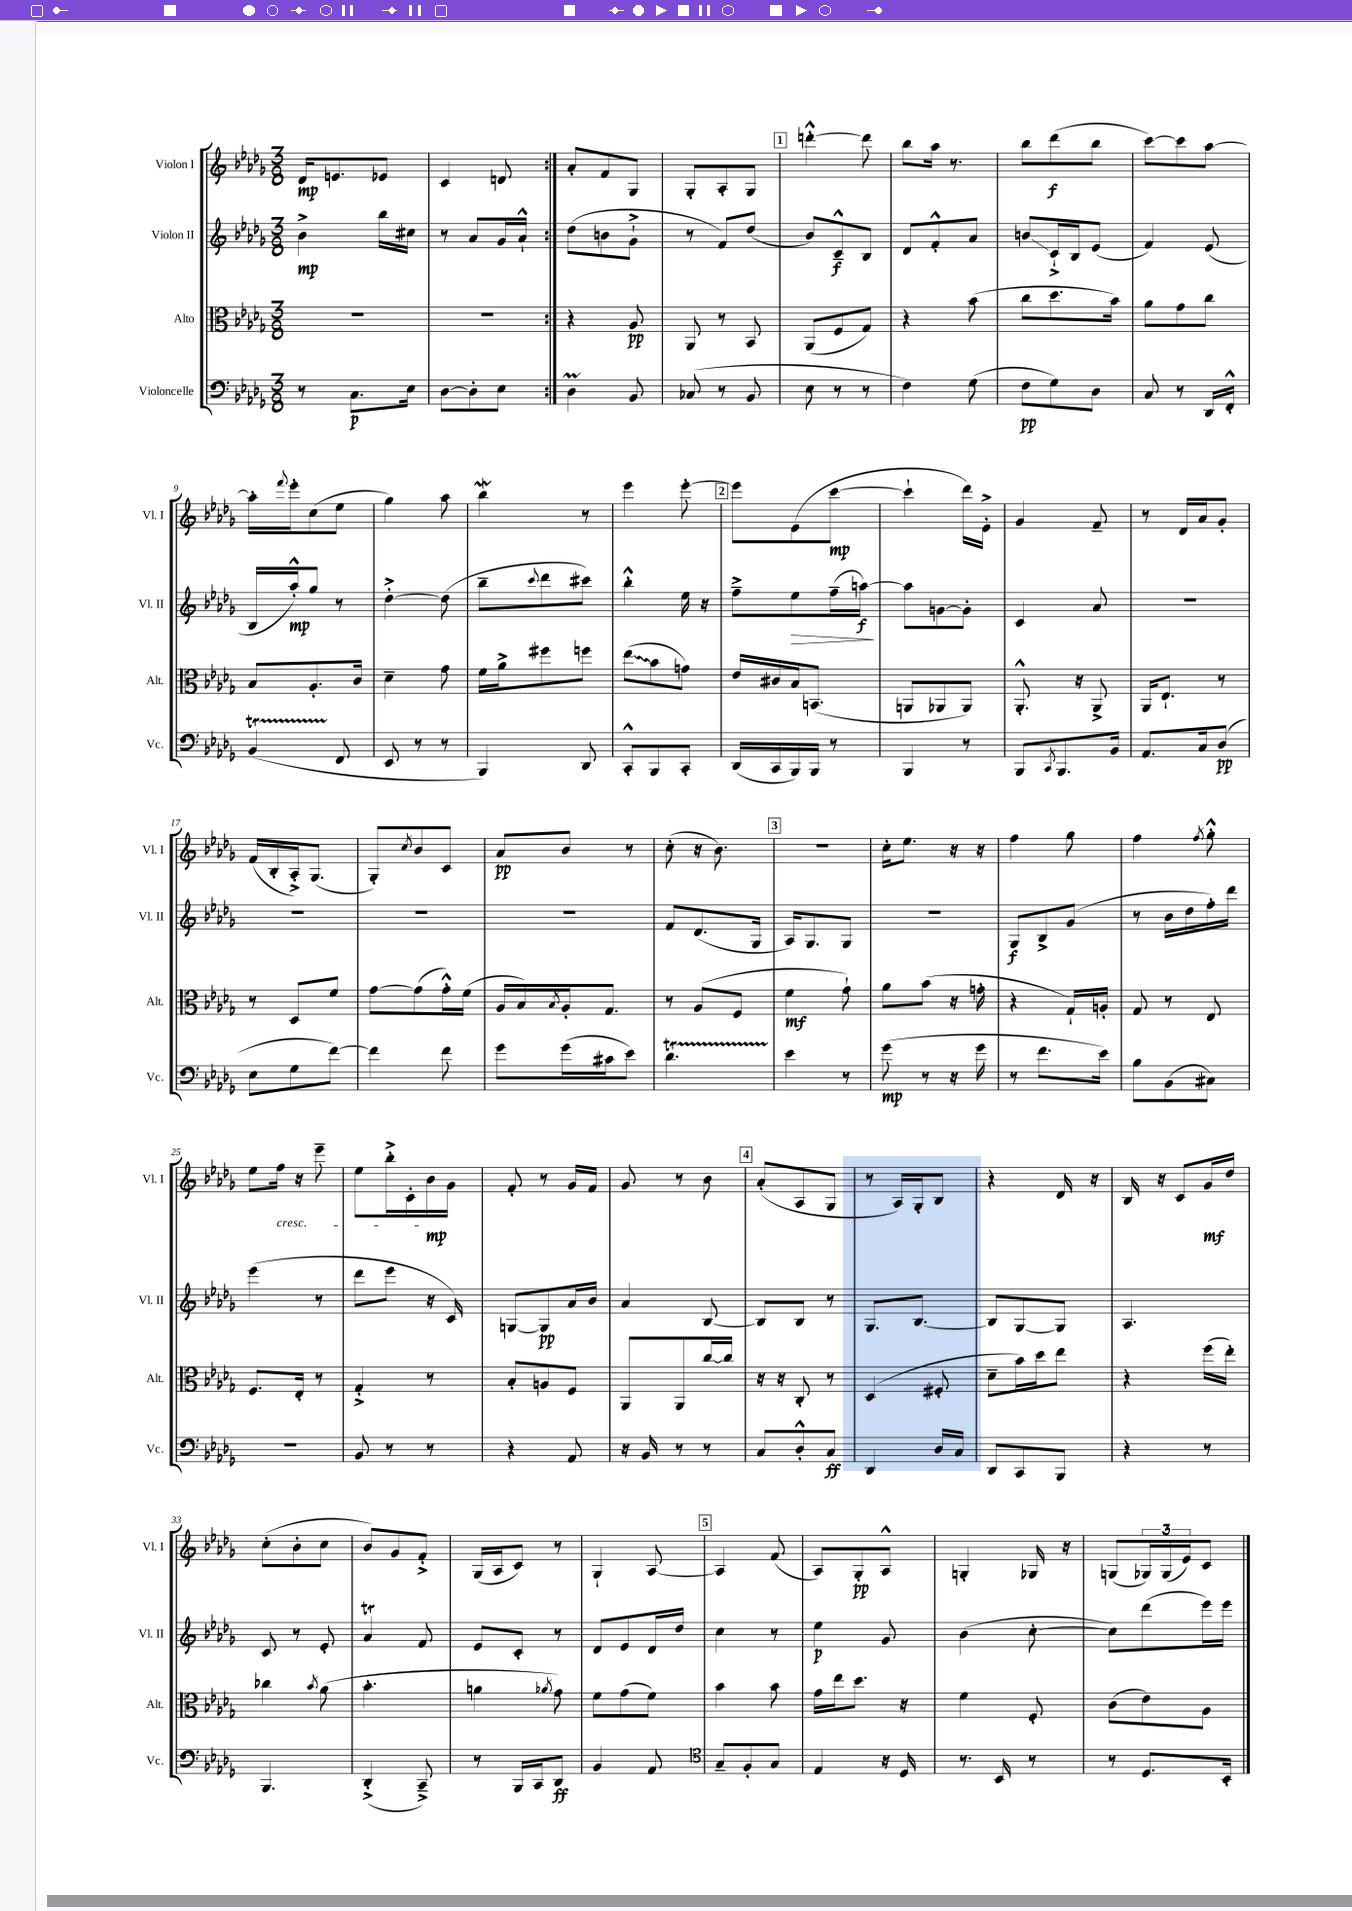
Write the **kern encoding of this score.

**kern	**kern	**kern	**kern
*staff4	*staff3	*staff2	*staff1
*clefF4	*clefC3	*clefG2	*clefG2
*k[b-e-a-d-g-]	*k[b-e-a-d-g-]	*k[b-e-a-d-g-]	*k[b-e-a-d-g-]
*M3/8	*M3/8	*M3/8	*M3/8
8r	4.r	4b-^\	16d-/LK
.	.	.	8.e/
8.C\L	.	.	.
.	.	16bb-\LL	8e-/J
16E-\Jk	.	16cc#\JJ	.
=	=	=	=
[8D-\L	4.r	8r	4c/
8D-'\]	.	8a-/L	.
8E-\J	.	16g-/L	8d/
.	.	16a-`^^/JJ	.
=:|!	=:|!	=:|!	=:|!
4D-\	4r	(8dd-\L	8a-'/L
.	.	8b\	8f/
8BB-/	8A-/	8g-`^\J	8G-/J
=	=	=	=
(8C-/	8AA-/	8r	8G-'/L
8r	8r	8f/L)	8A-'/
8BB-/	8BB-/	(8dd-/J	8G-/J
=	=	=	=
8E-\	(8AA-/L	8b-/L)	[4ddd'^^\
8r	8F/	8c~^^/	.
8r	8G-/J)	8B-/J	8ddd\]
=	=	=	=
4F\)	4r	8d-/L	8bb-\L
.	.	8f'^^/	16aa-\Jk
.	.	.	8.r
(8G-\	(8b-\	8a-/J	.
=	=	=	=
8F\L	8cc\L	8b/L	8bb-\L
8G-\)	8.dd-\	16c`^/L	(8ddd-\
.	.	16B-/J	.
8D-\J	.	(8e-/J	8bb-\J
.	16b-\Jk)	.	.
=	=	=	=
8C/	8a-\L	4f/)	[8ccc\L)
8r	8g-\	.	8ccc\]
16DD-/LL	8cc\J	(8e-/	[8aa-\J
16FF'^^/JJ	.	.	.
=	=	=	=
(4BB-/	8B-/L	16B-/LL	16aa-'\]LL
.	.	.	8qqfff/
.	.	16aa-'^^/J)	16eee-'\J
.	8.A-'/	8gg-/J	(8cc\
8FF/	.	8r	8ee-\J
.	16c/Jk	.	.
=	=	=	=
8EE-/	4d-~\	[4dd-'^\	4gg-\)
8r	.	.	.
8r	8g-\	(8dd-\]	8aa-\
=	=	=	=
4BBB-/)	16f\LL	8bb-~\L	4bb-\
.	16a-^\J	.	.
.	.	8qqccc/	.
.	8ff#\	8ddd-\	.
8DD-/	8ff\J	8ccc#\J)	8r
=	=	=	=
8CC'^^/L	(8ee-\L	4bb-'^^\	4eee-\
8BBB-/	8b-\	.	.
8CC'/J	8g\J)	16ee-\	[8eee-'\
.	.	16r	.
=	=	=	=
(16DD-/LL	16e-/LL	8ff~^\L	8eee-\]L
16CC/	16c#/	.	.
16BBB-/)	16B-/J	8ee-\	(8e-\
16BBB-/JJ	(8.BB/J	.	.
8r	.	(16ff~\L	[8ccc\J
.	.	[16aa\JJ)	.
=	=	=	=
4BBB-/	8AA/L	8aa\]L	4ccc`\]
.	8AA-/	[8g\	.
8r	8AA-/J)	8g'\]J	16ddd-\LL)
.	.	.	16e-'^\JJ
=	=	=	=
8BBB-/L	8.AA-'^^/	4c/	4g-/
8qCC/	.	.	.
8.BBB-/	.	.	.
.	16r	.	.
.	8AA-^/	8a-/	8f~/
16BB-/Jk	.	.	.
=	=	=	=
8.AA-/L	16AA-/LK	4.r	8r
.	8.E-`/J	.	.
.	.	.	16d-/LL
16C/k	.	.	16a-/J
(8D-/J	8r	.	8g-'/J
=	=	=	=
8E-\L	8r	4.r	(16f/LL
.	.	.	16B-'/
8G-\	8D-/L	.	16A-'^/J)
.	.	.	(8.G-/J
[8f\J)	8f/J	.	.
=	=	=	=
4f\]	[8g-\L	4.r	8G-'/L)
.	.	.	8qcc/
.	(8g-\]	.	8b-/
8f\	16g-'^^\L)	.	8c/J
.	(16f\JJ	.	.
=	=	=	=
8g-\L	16A-/LL	4.r	8a-/L
.	16B-/)	.	.
.	8qB-/	.	.
(16g-\L	16A-'/J	.	8b-/J
16c#\J	8.G-/J	.	.
8e-\J)	.	.	8r
=	=	=	=
4.d-\	8r	8f/L	(8cc'\
.	(8A-/L	(8.d-/	16r
.	.	.	8.b-\)
.	8F/J	.	.
.	.	16G-/Jk	.
=	=	=	=
4e-\	4f\	16A-/LK)	4.r
.	.	8.G-/	.
8r	8g-`\)	8G-/J	.
=	=	=	=
(8g-\	8a-\L	4.r	16cc'\LK
.	.	.	8.ee-\J
8r	(8b-\J	.	.
16r	16r	.	16r
16g-\	16g'\	.	16r
=	=	=	=
8r	4r	8G-/L	4ff\
8.f\L	.	8B-^/	.
.	16G-`/LL)	(8g-/J	8gg-\
16e-\Jk)	16A'/JJ	.	.
=	=	=	=
8B-\L	8G-/	8r	4ff\
(8BB-\	8r	16b-\LL	.
.	.	16dd-\	.
.	.	.	8qff/
8C#\J)	8E-/	16ff'\)	8gg-'^^\
.	.	16ddd-\JJ	.
=	=	=	=
4.r	8.F/L	(4eee-\	8ee-\L
.	.	.	16ff\Jk
.	16E-'/Jk	.	16r
.	8r	8r	8eee-~\
=	=	=	=
8BB-/	4G-'^/	8ddd-\L	8ee-\L
8r	.	8eee-\J	16bb-'^\L
.	.	.	16c'\
8r	8r	16r	16b-\
.	.	16c/)	16g-\JJ
=	=	=	=
4r	8B-'/L	[8G/L	8f'/
.	8A/	8G/]	8r
8AA-/	8F/J	16a-/L	16g-/LL
.	.	16b-/JJ	16f/JJ
=	=	=	=
16r	8AA-/L	4a-/	8g-/
16BB-/	.	.	.
8r	8AA-/	.	8r
8r	[16cc/L	[8B-/	8b-\
.	16cc/]JJ	.	.
=	=	=	=
8C/L	16r	8B-/]L	(8a-'/L
.	16r	.	.
8D-'^^/	8C'/	8B-/J	8A-/
8C/J	8r	8r	8G-/J
=	=	=	=
4DD-/	(4D-/	8.G-/L	8r
.	.	.	16A-/LL)
.	.	[8.B-/J	16G-'/J
16D-/LL	8F#'/	.	8B-/J
16C/JJ	.	.	.
=	=	=	=
8DD-/L	8d-~\L	8B-/]L	4r
8CC/	16b-\L)	[8G-/	.
.	16dd-\J	.	.
8BBB-/J	8ee-\J	8G-/]J	16d-/
.	.	.	16r
=	=	=	=
4r	4r	4.A-/	16B-/
.	.	.	16r
.	.	.	8c/L
8r	(16ff\LL	.	16g-/L
.	16ee-'\JJ)	.	16dd-/JJ
=	=	=	=
4.BBB-/	4cc-\	8c/	(8cc'\L
.	.	8r	8b-'\
.	8qb-/	.	.
.	(8a-\	8e-'/	8cc\J
=	=	=	=
(4DD-'^/	4.b-'\	4a-/	8b-/L)
.	.	.	8g-/
8CC~^/)	.	8f/	8f'^/J
=	=	=	=
8r	4a\	8e-/L	(16G-/LL
.	.	.	16A-/J
16BBB-/LL	.	8c'/J	8c/J)
16CC/J	.	.	.
.	8qa-/	.	.
8DD-/J	8g-\)	8r	8r
=	=	=	=
4BB-/	8f\L	8d-/L	4G-`/
.	(8g-\	8e-/	.
8AA-/	8f\J)	16d-/L	[8A-/
.	.	16dd-/JJ	.
=	=	=	=
*clefC4	*	*	*
8G-~/L	4b-\	4cc\	4A-/]
8F'/	.	.	.
8G-/J	8b-\	8r	(8f/
=	=	=	=
4E-/	16g-\LL	4ee-\	8A-/L)
.	16ee-\J	.	.
.	8.dd-\J	.	8G-'/
16r	.	8g-/	8A-^^/J
16D-/	16r	.	.
=	=	=	=
8.r	4f\	(4b-\	4G'/
16BB-/	.	.	.
8r	8F'/	[8cc'\	16G-/
.	.	.	16r
=	=	=	=
8r	(8c\L	8cc\]L)	(8G/L
8.D-/L	8e-\)	(8ddd-\	24G-/L)
.	.	.	(24G-/
.	.	.	24e-/J)
.	8A-\J	16eee-\L)	8c/J
16BB-'/Jk	.	16eee-\JJ	.
==	==	==	==
*-	*-	*-	*-
